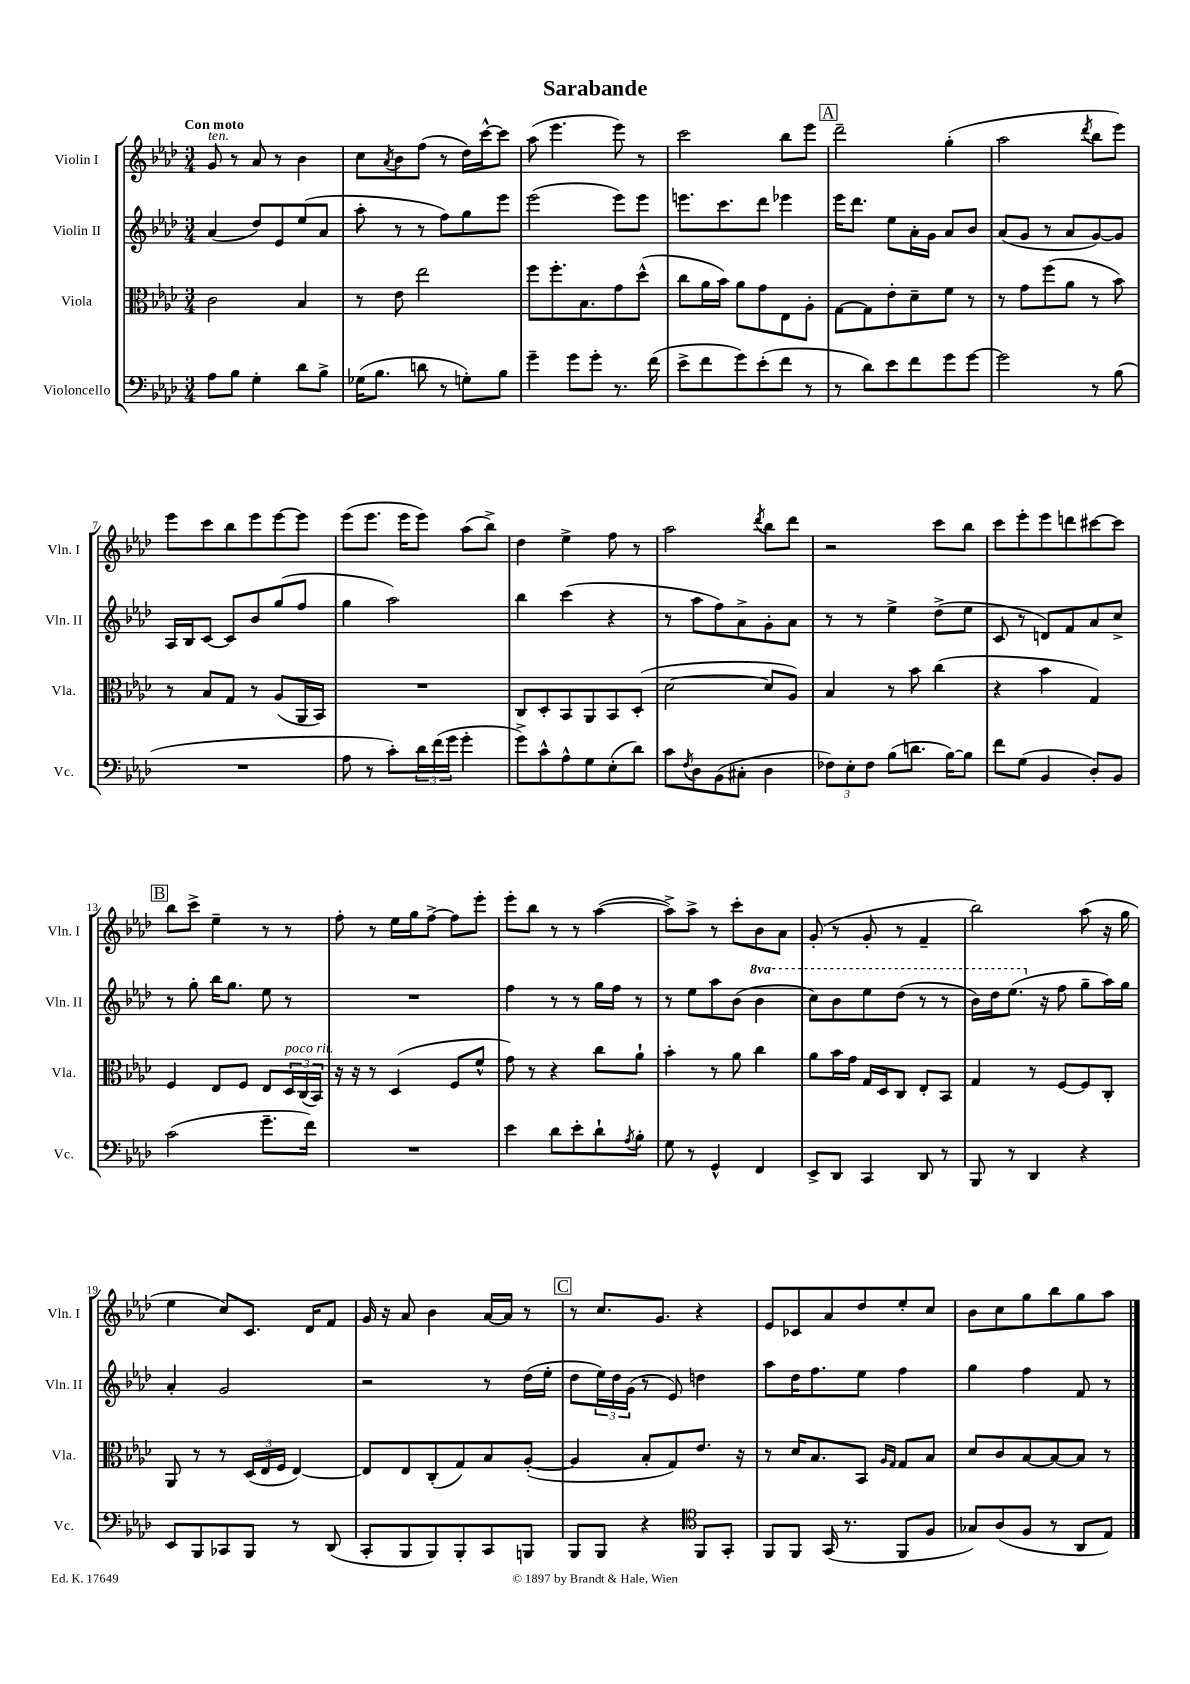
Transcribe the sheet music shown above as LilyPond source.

\header { title = "Sarabande" }
<<
\new StaffGroup <<
\new Staff = "s0" \with { instrumentName = "Violin I" shortInstrumentName = "Vln. I" } {
    \clef treble \key aes \major \numericTimeSignature \time 3/4 \tempo "Con moto"
    g'8^\markup { \italic "ten." } r8 aes'8 r8 bes'4 |
    c''8 \acciaccatura { aes'8 } bes'8 f''8( r8 des''16) c'''16~-^ c'''8 |
    aes''8( ees'''4. ees'''8) r8 |
    c'''2 bes''8 ees'''8 |
    \mark \markup { \box "A" } des'''2-- g''4-.( |
    aes''2 \acciaccatura { des'''8 } bes''8 ees'''8) |
    ees'''8 c'''8 bes''8 ees'''8 ees'''8~ ees'''8 |
    ees'''8( ees'''8. ees'''16 ees'''8) aes''8( bes''8->) |
    des''4 ees''4-> f''8 r8 |
    aes''2 \acciaccatura { des'''8 } bes''8 des'''8 |
    r2 c'''8 bes''8 |
    c'''8 ees'''8-. ees'''8 d'''8 cis'''8~ cis'''8 |
    \mark \markup { \box "B" } bes''8 c'''8-> ees''4-- r8 r8 |
    f''8-. r8 ees''16 g''16 f''8~-> f''8 ees'''8-. |
    ees'''8-. bes''8 r8 r8 aes''4~( |
    aes''8->) aes''8-> r8 c'''8-. bes'8 aes'8 |
    g'8-.( r8 g'8-. r8 f'4-- |
    bes''2) aes''8( r16 g''16 |
    ees''4 c''8) c'8. des'16 f'8 |
    g'16 r16 aes'8 bes'4 aes'16~ aes'16 r8 |
    \mark \markup { \box "C" } r8 c''8. g'8. r4 |
    ees'8 ces'8 aes'8 des''8 ees''8-. c''8 |
    bes'8 c''8 g''8 bes''8 g''8 aes''8 \bar "|." |
}
\new Staff = "s1" \with { instrumentName = "Violin II" shortInstrumentName = "Vln. II" } {
    \clef treble \key aes \major \numericTimeSignature \time 3/4 \set Staff.ottavationMarkups = #ottavation-simple-ordinals
    aes'4( des''8) ees'8 ees''8( aes'8 |
    aes''8-. r8 r8 f''8) g''8 ees'''8 |
    ees'''2( ees'''8) ees'''8 |
    e'''8. c'''8. des'''8 ees'''4 |
    \mark \markup { \box "A" } ees'''16 des'''8. ees''8 aes'16-. g'16 aes'8 bes'8 |
    aes'8( g'8 r8 aes'8 g'8~) g'8 |
    aes16 bes16 c'8~ c'8 bes'8 g''8( f''8 |
    g''4 aes''2) |
    bes''4 c'''4( r4 |
    r8 aes''8 f''8) aes'8-> g'8-. aes'8 |
    r8 r8 ees''4-> des''8->( ees''8 |
    c'8 r8 d'8) f'8 aes'8 c''8-> |
    \mark \markup { \box "B" } r8 g''8-. bes''16 g''8. ees''8 r8 |
    R2. |
    f''4 r8 r8 g''16 f''16 r8 |
    r8 ees''8 aes''8 bes'8( \ottava #1 bes''4 |
    c'''8) bes''8 ees'''8 des'''8( r8 r8 |
    bes''16) des'''16 ees'''8.( \ottava #0 r16 f''8 g''8-- aes''16) g''16 |
    aes'4-. g'2 |
    r2 r8 des''16( ees''16-. |
    \mark \markup { \box "C" } des''8 \tuplet 3/2 { ees''16) des''16 g'16( } r8 ees'8) d''4 |
    aes''8 des''16 f''8. ees''8 f''4 |
    g''4 f''4 f'8 r8 \bar "|." |
}
\new Staff = "s2" \with { instrumentName = "Viola" shortInstrumentName = "Vla." } {
    \clef alto \key aes \major \numericTimeSignature \time 3/4
    c'2 bes4 |
    r8 ees'8 ees''2 |
    f''8 f''8.-. bes8. g'8 des''8-^( |
    c''8 aes'16 bes'16) aes'8 g'8 ees8 aes8-. |
    \mark \markup { \box "A" } g8~ g8 ees'8-. des'8-- f'8 r8 |
    r8 g'8 f''8( aes'8 r8 bes'8) |
    r8 bes8 g8 r8 aes8( aes,16 bes,16) |
    R2. |
    c8 des8-. bes,8 aes,8 bes,8 des8-.( |
    des'2~ des'8 aes8) |
    bes4 r8 bes'8 c''4( |
    r4 bes'4 g4) |
    \mark \markup { \box "B" } f4 ees8 f8 ees8 \tuplet 3/2 { des16^\markup { \italic "poco rit." } c16( bes,16) } |
    r16 r16 r8 des4( f8 f'8-^ |
    g'8) r8 r4 c''8 aes'8-! |
    bes'4-. r8 aes'8 c''4 |
    aes'8 bes'16 g'16 g16 des16 c8 ees8-. bes,8 |
    g4 r8 f8~ f8 c8-. |
    aes,8 r8 r8 \tuplet 3/2 { des16( ees16 f16 } ees4~) |
    ees8 ees8 c8-.( g8) bes8 aes8~-.( |
    \mark \markup { \box "C" } aes4 bes8-. g8) ees'8. r16 |
    r8 des'16 bes8. bes,8 \grace { aes16 g16 } g8 bes8 |
    des'8 c'8 bes8~ bes8~ bes8 r8 \bar "|." |
}
\new Staff = "s3" \with { instrumentName = "Violoncello" shortInstrumentName = "Vc." } {
    \clef bass \key aes \major \numericTimeSignature \time 3/4
    aes8 bes8 g4-. des'8 bes8-> |
    ges16( bes8. d'8 r8 g8-.) bes8 |
    g'4-- g'8 g'8-. r8. f'16( |
    ees'8-> f'8 g'8) ees'8-.( f'8 r8 |
    \mark \markup { \box "A" } r8 des'8) ees'8 f'8 g'8 g'8~ |
    g'2 r8 bes8( |
    R2. |
    aes8 r8 c'8-.) \tuplet 3/2 { des'16 f'16( g'16 } g'4-. |
    g'8->) c'8-^ aes8-^ g8 ees8-.( des'8) |
    c'8 \acciaccatura { f8 } des8 bes,8( cis8-. des4 |
    \tuplet 3/2 { fes8) ees8-. fes8 } bes8( d'8. bes16~) bes8 |
    f'8 g8( bes,4 des8-.) bes,8 |
    \mark \markup { \box "B" } c'2( g'8.-- f'16) |
    R2. |
    ees'4 des'8 ees'8-. des'8-! \acciaccatura { aes8 } bes8-. |
    g8 r8 g,4-^ f,4 |
    ees,8-> des,8 c,4 des,8 r8 |
    bes,,8 r8 des,4 r4 |
    ees,8 bes,,8 ces,8 bes,,8 r8 des,8( |
    c,8-. bes,,8 bes,,8) bes,,8-. c,8 b,,8 |
    \mark \markup { \box "C" } bes,,8 bes,,8 r4 \clef tenor f,8 g,8-. |
    f,8 f,8 g,16( r8. f,8 f8 |
    ges8) aes8( f8 r8 aes,8 ees8) \bar "|." |
}
>>
>>
